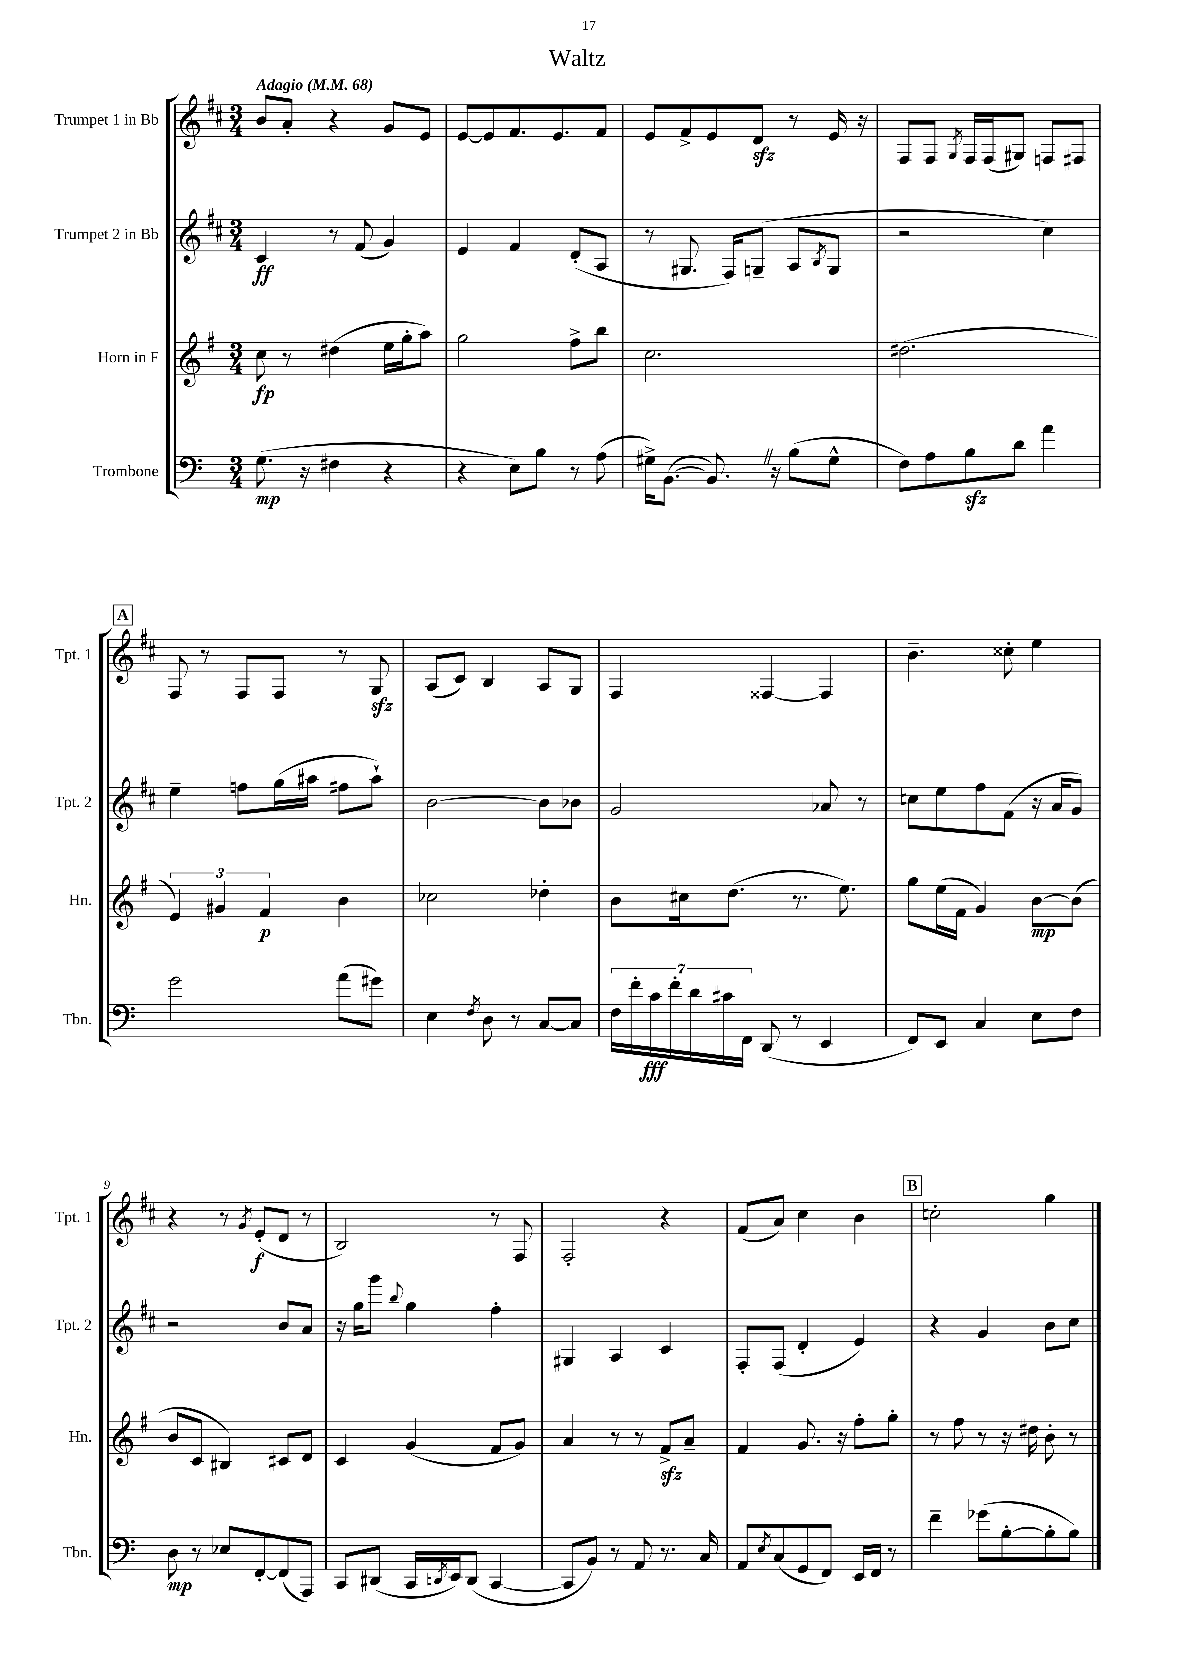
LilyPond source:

\header { title = "Waltz" }
<<
\new StaffGroup <<
\new Staff = "s0" \with { instrumentName = "Trumpet 1 in Bb" shortInstrumentName = "Tpt. 1" } {
    \clef treble \key d \major \numericTimeSignature \time 3/4 \tempo "Adagio" 4 = 68
    b'8 a'8-. r4 g'8 e'8 |
    e'8~ e'8 fis'8. e'8. fis'8 |
    e'8 fis'8-> e'8 d'8\sfz r8 e'16 r16 |
    fis8 fis8 \acciaccatura { g8 } fis16 fis16( gis8) f8 fis8 |
    \mark \markup { \box "A" } fis8 r8 fis8 fis8 r8 g8\sfz |
    a8( cis'8) b4 a8 g8 |
    fis4 fisis4~ fisis4 |
    b'4.-- cisis''8-. e''4 |
    r4 r8 \acciaccatura { g'8 } e'8-.\f( d'8 r8 |
    b2) r8 fis8 |
    fis2-. r4 |
    fis'8( a'8) cis''4 b'4 |
    \mark \markup { \box "B" } c''2-. g''4 \bar "|." |
}
\new Staff = "s1" \with { instrumentName = "Trumpet 2 in Bb" shortInstrumentName = "Tpt. 2" } {
    \clef treble \key d \major \numericTimeSignature \time 3/4
    cis'4\ff r8 fis'8( g'4) |
    e'4 fis'4 d'8-.( a8 |
    r8 gis8. fis16) g8--( a8 \acciaccatura { b8 } g8 |
    r2 cis''4) |
    \mark \markup { \box "A" } e''4-- f''8 g''16( ais''16 fis''8 ais''8-!) |
    b'2~ b'8 bes'8 |
    g'2 aes'8 r8 |
    c''8 e''8 fis''8 fis'8( r16 a'16 g'8) |
    r2 b'8 a'8 |
    r16 g''16 g'''8 \appoggiatura { b''8 } g''4 fis''4-. |
    gis4 a4 cis'4 |
    fis8-. fis8( d'4-. e'4) |
    \mark \markup { \box "B" } r4 g'4 b'8 cis''8 \bar "|." |
}
\new Staff = "s2" \with { instrumentName = "Horn in F" shortInstrumentName = "Hn." } {
    \clef treble \key g \major \numericTimeSignature \time 3/4
    c''8\fp r8 dis''4( e''16 g''16-. a''8) |
    g''2 fis''8-> b''8 |
    c''2. |
    dis''2.( |
    \mark \markup { \box "A" } \tuplet 3/2 { e'4) gis'4 fis'4\p } b'4 |
    ces''2 des''4-. |
    b'8 cis''16 d''8.( r8. e''8.) |
    g''8 e''16( fis'16 g'4) b'8~\mp b'8( |
    b'8 c'8 bis4) cis'8 d'8 |
    c'4 g'4( fis'8 g'8) |
    a'4 r8 r8 fis'8->\sfz a'8-- |
    fis'4 g'8. r16 fis''8-. g''8-. |
    \mark \markup { \box "B" } r8 fis''8 r8 r16 dis''16 b'8-. r8 \bar "|." |
}
\new Staff = "s3" \with { instrumentName = "Trombone" shortInstrumentName = "Tbn." } {
    \clef bass \key c \major \numericTimeSignature \time 3/4
    g8.\mp( r16 fis4 r4 |
    r4 e8) b8 r8 a8( |
    gis16->) b,8.~( b,8.) \once \override BreathingSign.text = \markup { \musicglyph "scripts.caesura.straight" } \breathe r16 b8( gis8-^ |
    f8) a8 b8\sfz d'8 a'4 |
    \mark \markup { \box "A" } g'2 a'8( gis'8) |
    e4 \acciaccatura { f8 } d8 r8 c8~ c8 |
    \tuplet 7/4 { f16 f'16-. c'16\fff f'16-. d'16 cis'16 f,16 } d,8( r8 e,4 |
    f,8) e,8 c4 e8 f8 |
    d8\mp r8 ees8 f,8~-. f,8( a,,8) |
    c,8 dis,8( c,16 \acciaccatura { d,8 } e,16) d,8( c,4~ |
    c,8 b,8) r8 a,8 r8. c16 |
    a,8 \acciaccatura { e8 } c8( g,8 f,8) e,16 f,16 r8 |
    \mark \markup { \box "B" } f'4-- ges'8( b8~-. b8-. b8) \bar "|." |
}
>>
>>
